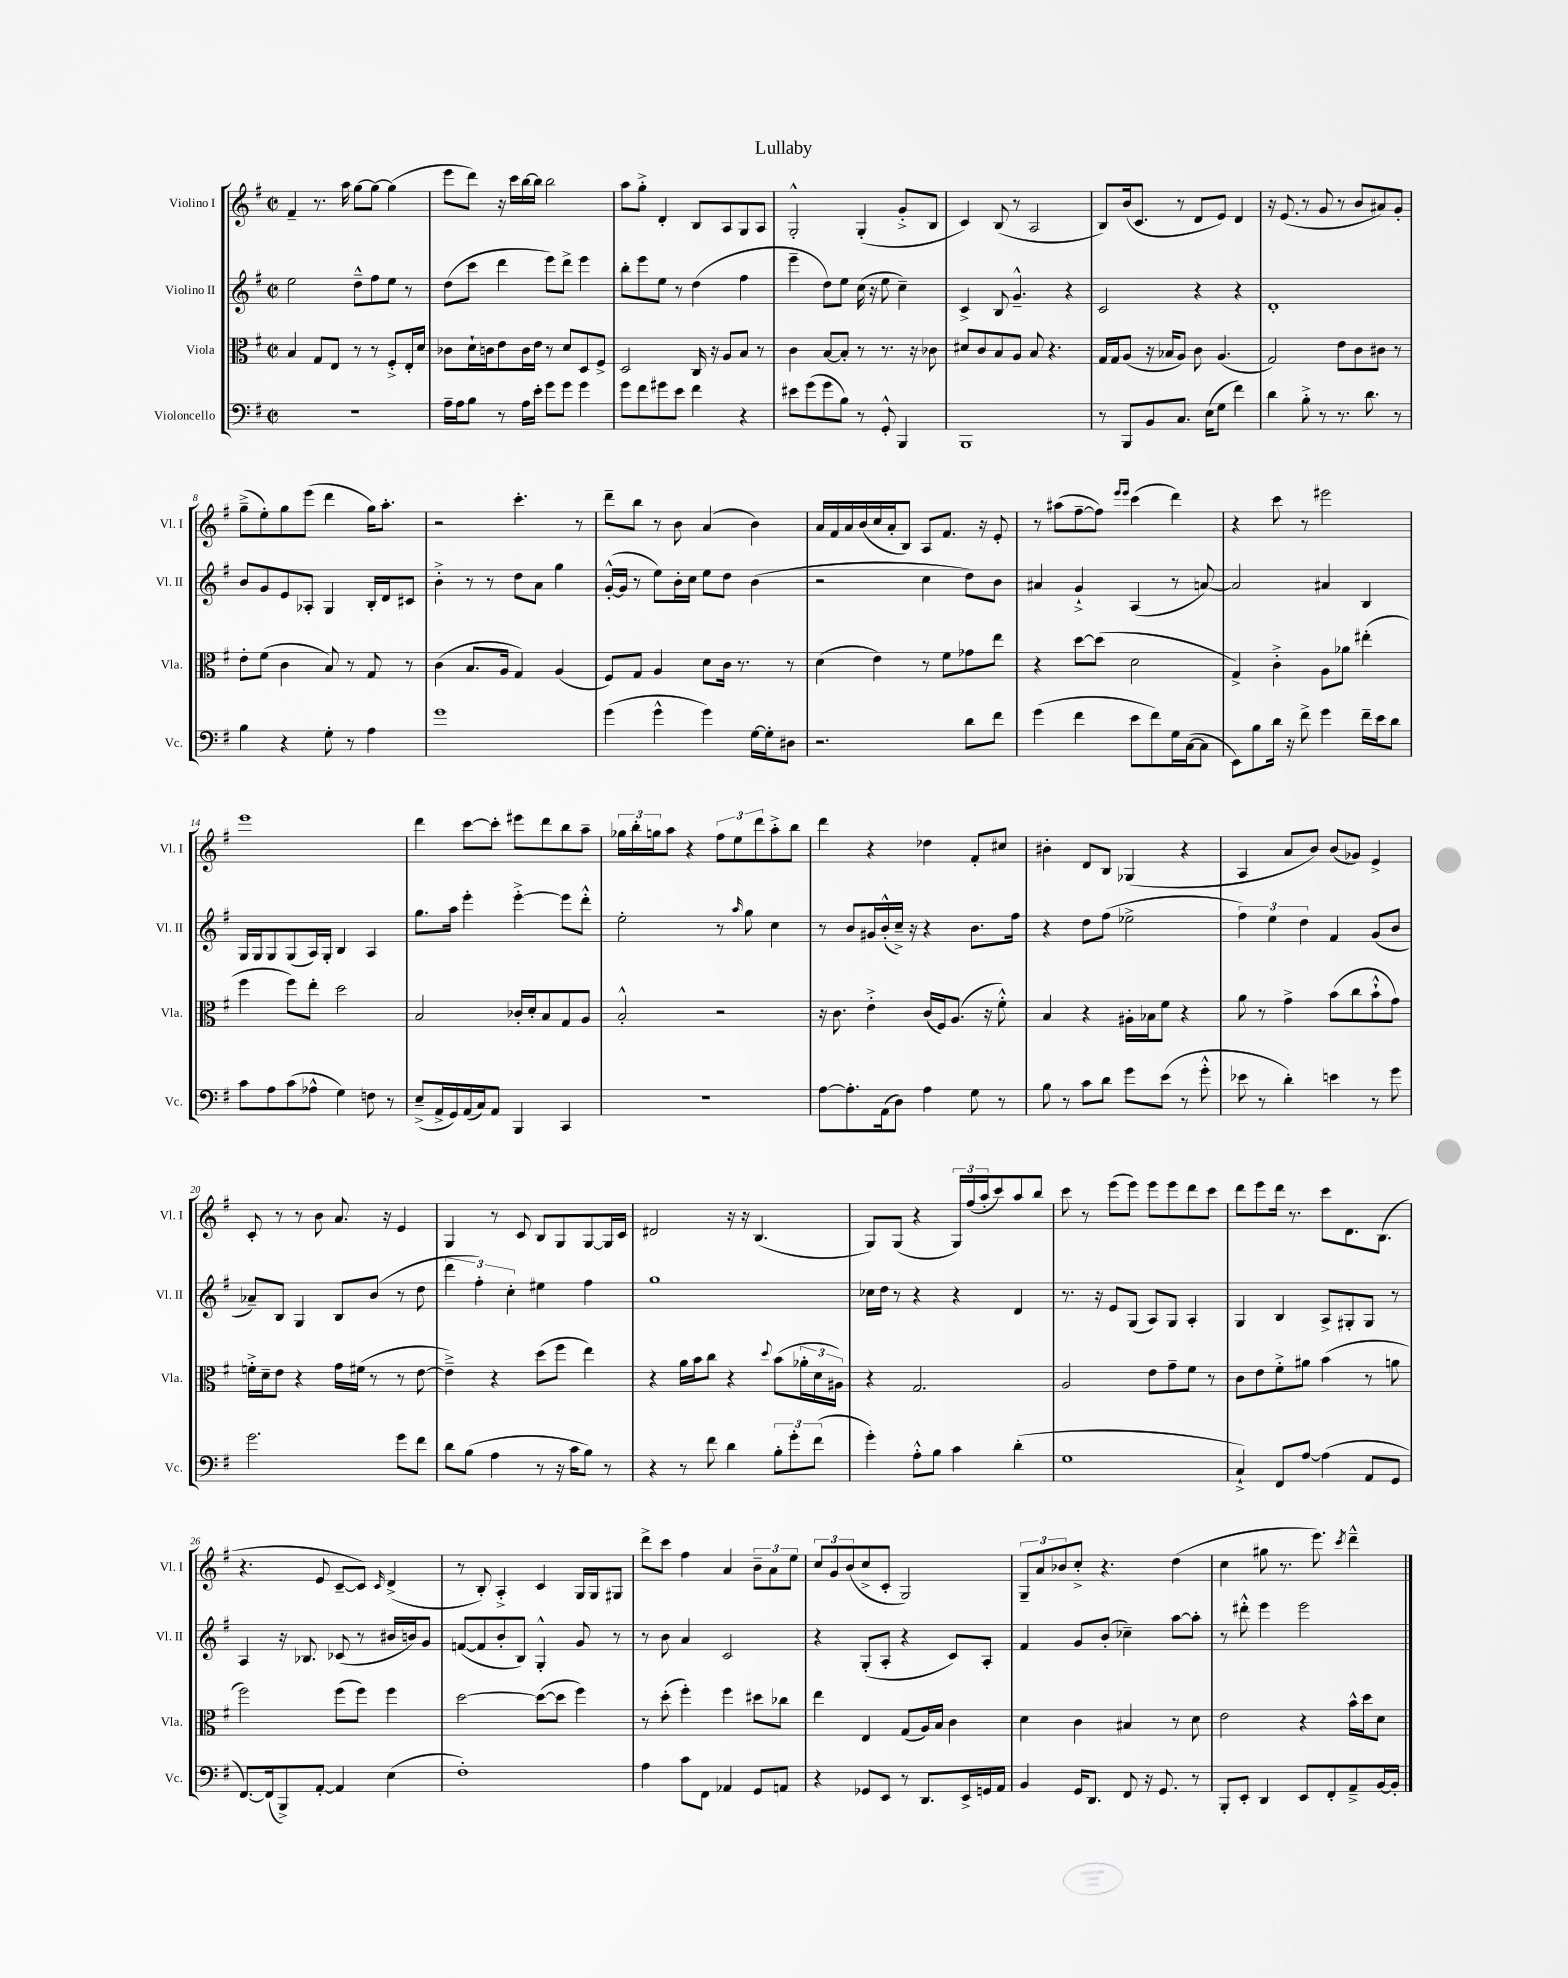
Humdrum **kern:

**kern	**kern	**kern	**kern
*staff4	*staff3	*staff2	*staff1
*clefF4	*clefC3	*clefG2	*clefG2
*k[f#]	*k[f#]	*k[f#]	*k[f#]
*M2/2	*M2/2	*M2/2	*M2/2
*met(c|)	*met(c|)	*met(c|)	*met(c|)
1r	4B	2ee	4f#~
.	8G	.	8.r
.	8E	.	.
.	.	.	16aa
.	8r	8dd~^^	[8gg
.	8r	8ff#	8gg_
.	8F#'^	8ee	(4gg]
.	16E'	8r	.
.	16d	.	.
=	=	=	=
16A~	8c-	(8dd	8eee
16A	.	.	.
8B	16d`	8ccc	8ddd)
.	16c	.	.
8r	8e	4ddd	16r
.	.	.	16ccc
16A	16c	.	[16bb
16e'	16e	.	16bb]
8g	8r	8eee)	2bb
8g	8d	8ddd^	.
4g	8D	4eee	.
.	8F#^	.	.
=	=	=	=
8g	2D	8bb'	8aa
8f#	.	8eee	8gg'^
8g#	.	8ee	4d'
8e	.	8r	.
4f#	16C	(4dd	8B
.	16r	.	.
.	8A	.	8A
4r	8B	4ff#	8G
.	8r	.	8A
=	=	=	=
8e#	4c	4eee~	2G'^^
(8g	.	.	.
8g	[8B	8dd)	.
8B)	8B']	8ee	.
8r	8r	(16cc	(4G'
.	.	16r	.
8GG'^^	8.r	8ee	.
4BBB	.	4cc~)	8g'^
.	16r	.	.
.	8c-	.	8B
=	=	=	=
1BBB	8d#	4c^	4c)
.	8c	.	.
.	8B	8B	(8B
.	8A	4.g~^^	8r
.	8B	.	2A
.	4.r	.	.
.	.	4r	.
=	=	=	=
8r	16G	2c	8B)
.	16G	.	.
8BBB	(8A	.	(16b
.	.	.	8.c
8BB	16r	.	.
.	16B-	.	.
8.C	8A)	.	8r
.	8c	4r	8d
(16E	.	.	.
8G	(4.A	.	8e)
4f#)	.	4r	4d
=	=	=	=
4d	2G)	1d'	16r
.	.	.	(8.e
8B'^	.	.	8r
8r	.	.	8g
8.r	8e	.	8r
.	8c	.	8b
8.d	.	.	.
.	8c#	.	8a#)
8r	8r	.	8g'
=	=	=	=
4B	8e'	8b	(8gg~^
.	(8f#	8g	8ee')
4r	4c	8e	8gg
.	.	8A-'	(8eee
8G'	8B)	4G	4ddd
8r	8r	.	.
4A	8G	16B'	16gg)
.	.	16d	8.aa'
.	8r	8c#	.
=	=	=	=
1g	(4c	4b'^	2r
.	8.B	8r	.
.	.	8r	.
.	16A	.	.
.	4G)	8dd	4.ccc'
.	.	8a	.
.	(4A	4gg	.
.	.	.	8r
=	=	=	=
(4g	8F#)	([16g'^^	8ddd~
.	.	16g]	.
.	8G	8r	8bb
4g^^	4A	8ee)	8r
.	.	16b'	8b
.	.	16cc	.
4g)	8d	8ee	(4a
.	16c	8dd	.
.	8.r	.	.
[16G	.	(4b	4b)
16G']	.	.	.
8D#	8r	.	.
=	=	=	=
2.r	(4d	2r	16a
.	.	.	16f#
.	.	.	16a
.	.	.	(16b
.	4e)	.	16cc
.	.	.	16a'
.	.	.	8B)
.	8r	4cc	8A
.	8f#	.	8.f#
8d	8g-	8dd)	.
.	.	.	16r
8f#	8ee	8b	8e'
=	=	=	=
(4g	4r	4a#	8r
.	.	.	(8aa#
4f#	[8dd	4g`^	[8ff#~
.	(8dd]	.	8ff#])
.	.	.	16qqeee
.	.	.	16qqeee
8e	2d	(4A	(4ccc
8f#)	.	.	.
16G	.	8r	4ddd)
([16C	.	.	.
8C]	.	[8a)	.
=	=	=	=
8EE)	4G^)	2a]	4r
8B	.	.	.
16d	4c'^	.	8ccc
16r	.	.	.
8f#^	.	.	8r
4g	8A	4a#	2eee#
.	8a-	.	.
16f#~	(4ee#'	4B	.
16e	.	.	.
8d	.	.	.
=	=	=	=
8c	4ff#	16G	1eee
.	.	16G	.
8A	.	8G	.
(8c	8ff#)	(8G	.
8A-^^	8ee'	16A)	.
.	.	16G'	.
4G)	2dd	4B	.
8F	.	4A	.
8r	.	.	.
=	=	=	=
(8E~^	2B	8.gg	4ddd
16AA^	.	.	.
16GG)	.	16aa	.
(16AA	.	4eee'	[8ccc
16C)	.	.	.
8AA	.	.	8ccc']
4BBB	16c-'	[4eee'^	8eee#
.	16d'	.	.
.	8B	.	8ddd
4CC	8G	8eee]	8bb
.	8A	8ddd'^^	8aa~
=	=	=	=
1r	2B'^^	2ee'	24gg-
.	.	.	24bb'
.	.	.	24gg
.	.	.	8aa
.	.	.	4r
.	2r	8r	12ff#
.	.	.	12ee
.	.	16qqaa	.
.	.	8gg	.
.	.	.	12ddd
.	.	4cc	8aa'^
.	.	.	8bb
=	=	=	=
[8A	16r	8r	4ddd
.	8.c	.	.
8.A']	.	8b	.
.	4e'^	16g#	4r
(16AA	.	(16b'^^	.
8D)	.	16cc~^)	.
.	.	16r	.
4A	(16c	4r	4dd-
.	16F#)	.	.
.	(8.A	.	.
8G	.	8.b	8f#'
.	16r	.	.
8r	8f#'^^)	.	8cc#
.	.	16ff#	.
=	=	=	=
8B	4B	4r	4b#'
8r	.	.	.
8c	4r	8dd	8d
8d	.	(8ff#	8B
8g	16A#'	2ee-^	(4G-
.	16B-	.	.
(8e	8f#	.	.
8r	4r	.	4r
8g'^^	.	.	.
=	=	=	=
8e-	8a	6ff#)	4A
8r	8r	.	.
.	.	6ee	.
4d')	4g^	.	8a
.	.	6dd	.
.	.	.	8b)
4e	(8b	4f#	(8b
.	8cc	.	8g-)
8r	8b`^^	(8g	4e^
8g	8g)	8b	.
=	=	=	=
2.g	16f'^	8a-~)	8c'
.	16d~	.	.
.	8e	8B	8r
.	4r	4G	8r
.	.	.	8b
.	16g	8B	8.a
.	(16f#	.	.
.	8r	(8b	.
.	.	.	16r
8g	8r	8r	4e
8f#	[8e	8dd	.
=	=	=	=
8d	4e~^])	6ddd	4G
(8B	.	.	.
.	.	6ff#')	.
4A	4r	.	8r
.	.	6cc'	.
.	.	.	8c
8r	(8dd	4ee#	8B
16r	8ff#	.	8G
16c	.	.	.
8B)	4ee)	4ff#	[8G
8r	.	.	16G]
.	.	.	16c
=	=	=	=
4r	4r	1gg	2d#
8r	16a	.	.
.	16b	.	.
8f#	8cc	.	.
4d	4r	.	16r
.	.	.	16r
.	.	.	(4.B
.	8qqdd	.	.
12B'	(8b	.	.
12g'	.	.	.
.	24a-'	.	.
(12f#	24d	.	.
.	24A#)	.	.
=	=	=	=
4g')	4r	16cc-	8G)
.	.	16dd	.
.	.	8r	(8G
8A'^^	2.G	4r	4r
8B	.	.	.
4c	.	4r	24G)
.	.	.	(24ff#
.	.	.	24aa'
.	.	.	8ccc)
(4d'	.	4d	8aa
.	.	.	8bb
=	=	=	=
1G	2A	8.r	8ccc
.	.	.	8r
.	.	16r	.
.	.	8e	(8eee
.	.	(8G	8eee)
.	8e	8A)	8eee
.	8g~	8G	8eee
.	8f#	4A'	8ddd
.	8r	.	8ccc
=	=	=	=
4C`^)	8c	4G	8ddd
.	8e	.	8eee
8FF#	8f#'^	4B	16ddd
.	.	.	8.r
[8A	8a#	.	.
(4A]	(4b	8A^	8ccc
.	.	8G#'	8.d
8AA	8r	8G#	.
.	.	.	(8.B
8GG	8a	8r	.
=	=	=	=
[8.FF#)	2ff#)	4A	4.r
(16FF#]	.	.	.
8BBB^)	.	16r	.
.	.	8.B-	.
[8AA'	.	.	8e
4AA]	(8ff#	(8c-	[8c~
.	8ff#)	8r	8c])
.	.	.	16qqc
(4E	4ff#	16b#	(4d^
.	.	16b)	.
.	.	8g	.
=	=	=	=
1F#')	[2dd	([8f	8r
.	.	8f]	8B')
.	.	8b'	4A'^
.	.	8B)	.
.	(8dd_	4G'^^	4c
.	8dd]	.	.
.	4ff#)	8g	16G
.	.	.	16G
.	.	8r	8G#
=	=	=	=
4A	8r	8r	8ddd^
.	(8dd'	8b	8ccc
8c	4ff#')	4a	4ff#
8FF#	.	.	.
4AA-	4ff#	2c	4a
8GG	8dd#	.	12b~
.	.	.	12a
8AA	8cc-	.	.
.	.	.	12ee
=	=	=	=
4r	4ee	4r	12cc
.	.	.	12g
.	.	.	(12b
8GG-	4E	(8G'	8cc^
8EE	.	8A'	8c'
8r	(8G	4r	2G)
8.DD	16A)	.	.
.	16B	.	.
.	4c	8c)	.
16EE^	.	.	.
16GG	.	8A'	.
16AA	.	.	.
=	=	=	=
4BB	4d	4f#	12G~
.	.	.	12a
.	.	.	12b-
16GG	4c	8g	8cc'^
8.DD	.	.	.
.	.	(8b'	4.r
8FF#	4B#	4cc-~)	.
16r	.	.	.
8.GG	.	.	.
.	8r	[8aa	(4dd
8r	8d	8aa']	.
=	=	=	=
8BBB'	2e	8r	4cc
8EE'	.	8ddd#'^^	.
4DD	.	4eee	8gg#
.	.	.	8.r
8EE	4r	2eee	.
.	.	.	8.eee)
8FF#'	.	.	.
.	.	.	8qccc
8AA~^	16b^^	.	4ddd~^^
.	16dd	.	.
[16BB	8d	.	.
16BB']	.	.	.
==	==	==	==
*-	*-	*-	*-
